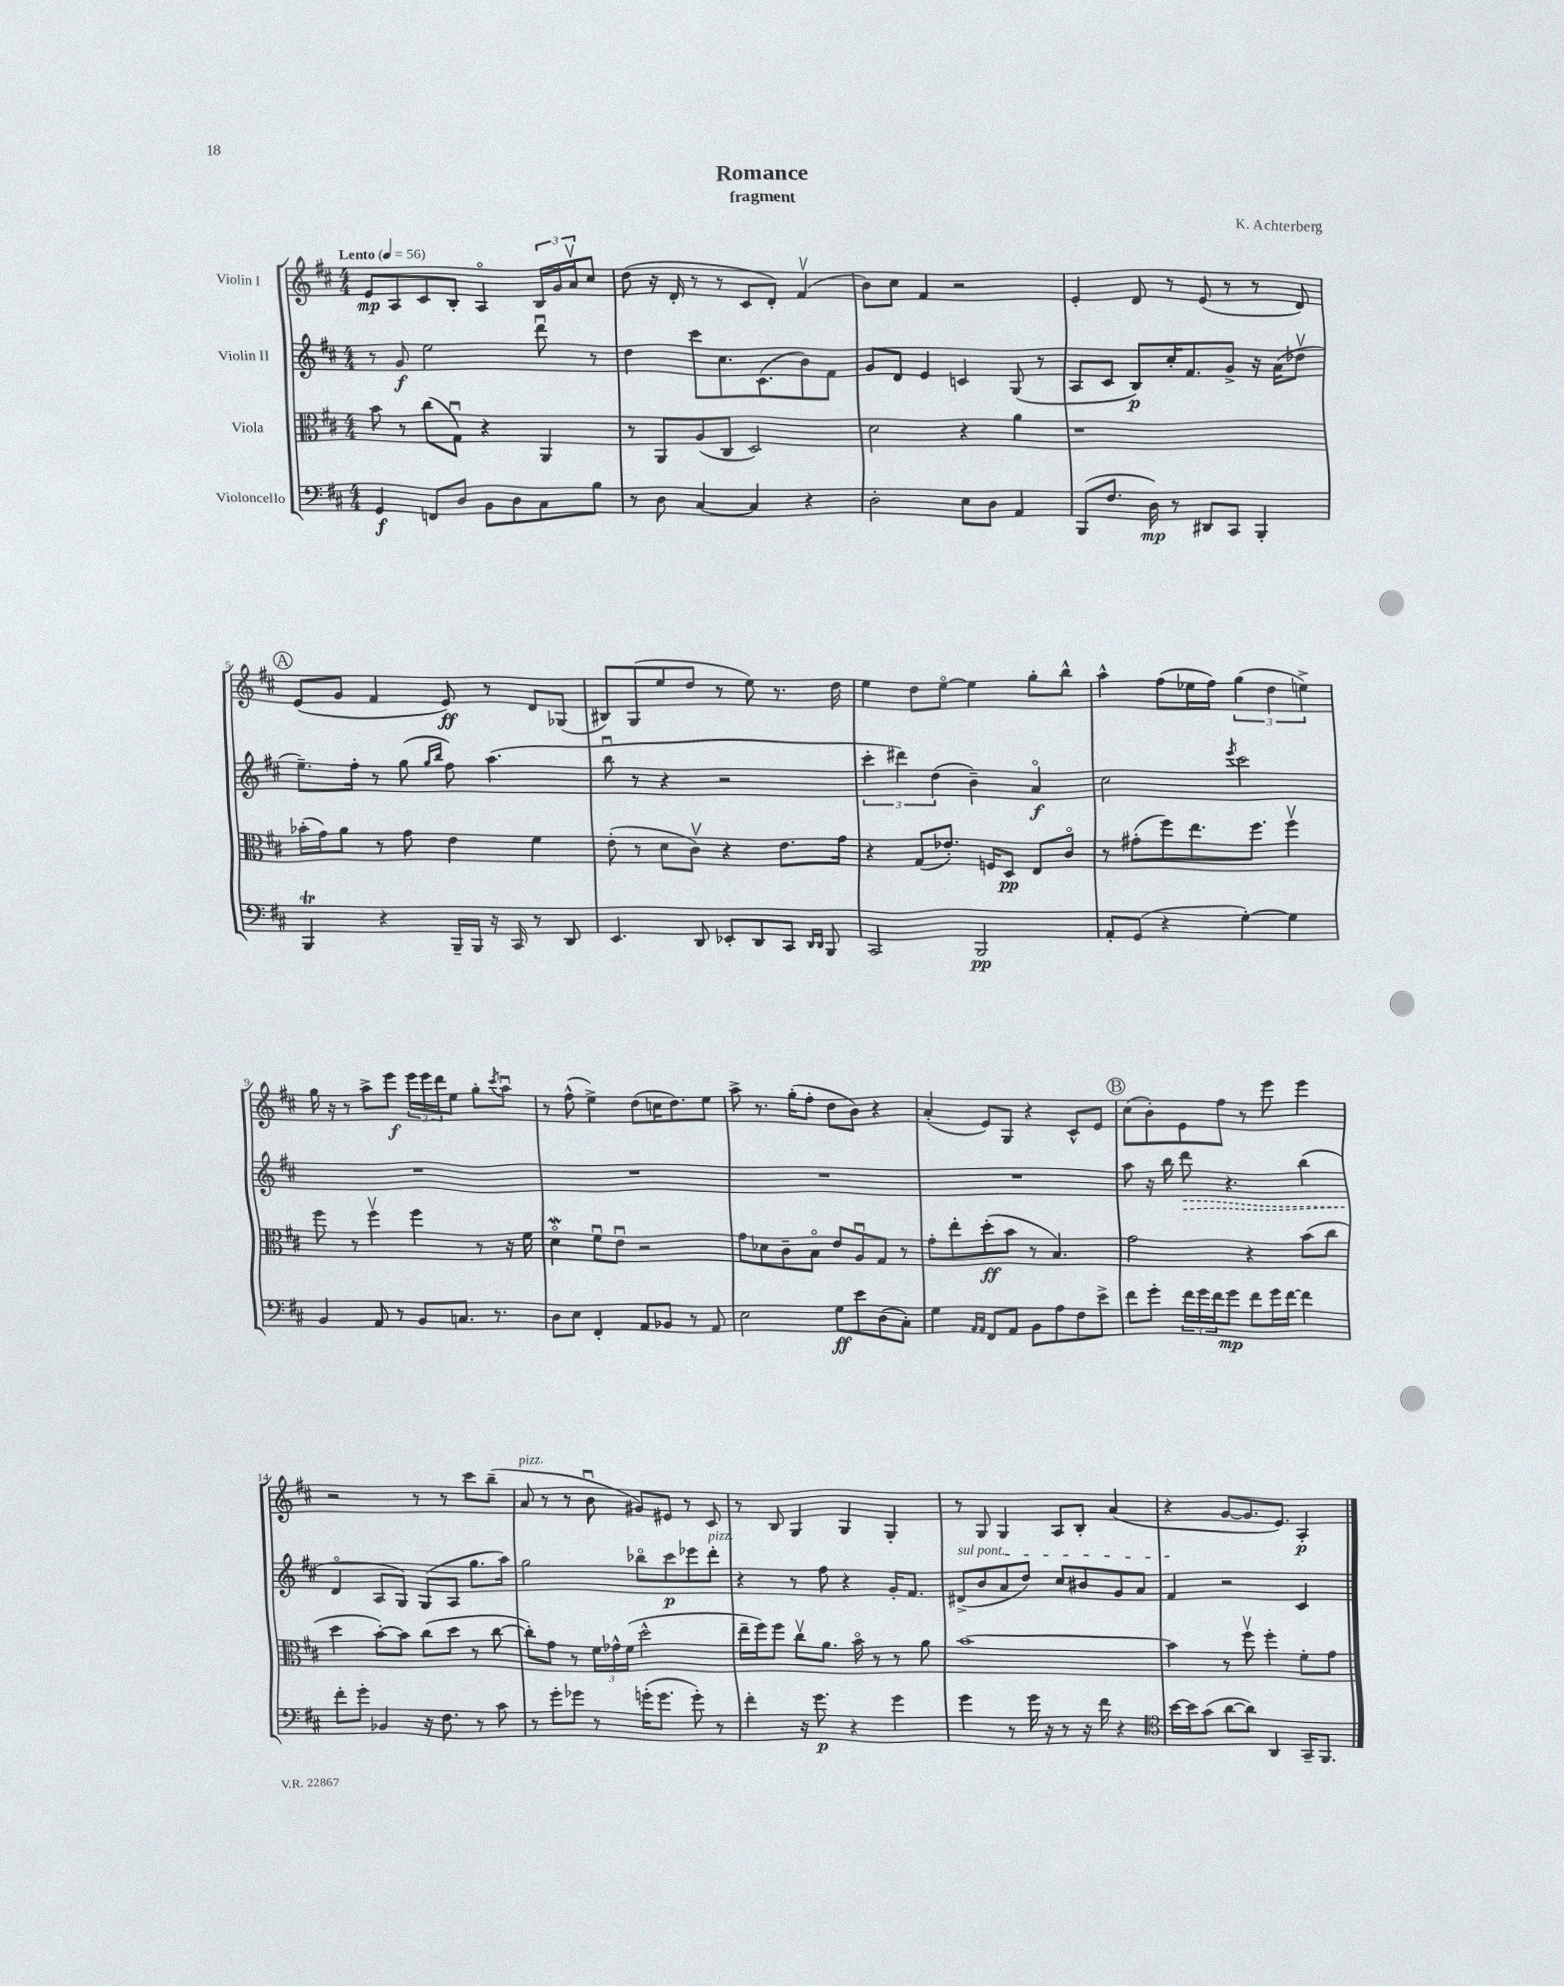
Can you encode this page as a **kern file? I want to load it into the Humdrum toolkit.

**kern	**kern	**kern	**kern
*staff4	*staff3	*staff2	*staff1
*clefF4	*clefC3	*clefG2	*clefG2
*k[f#c#]	*k[f#c#]	*k[f#c#]	*k[f#c#]
*M4/4	*M4/4	*M4/4	*M4/4
*MM56	*MM56	*MM56	*MM56
4GG	8b	8r	8e
.	8r	8g	8A
8FF	(8cc#	2ee	8c#
8D	8Gu)	.	8B'
8BB	4r	.	4Ao
8D	.	.	.
8C#	4AA	8dddu	24B
.	.	.	24g
.	.	.	24av
8B	.	8r	8cc#
=	=	=	=
8r	8r	4dd	(8dd
8D	8AA	.	16r
.	.	.	16d'
[4C#	(8A	8ccc#	8r
.	8C#	8.cc#	8r
4C#]	2D)	.	8c#
.	.	(8.c#	.
.	.	.	8d')
4r	.	8b)	(4f#v
.	.	8f#	.
=	=	=	=
2D'	2d	8g	8b)
.	.	8d	8cc#
.	.	4e	4f#
8E	4r	4c	2r
8D	.	.	.
4AA	4a	(8G	.
.	.	8r	.
=	=	=	=
(8BBB	1r	8A	4e'
8.F#	.	8c#	.
.	.	8B)	8d
16D)	.	.	.
8r	.	16cc#'	8r
.	.	8.f#	.
8DD#	.	.	(8e
8CC#	.	8g^	8r
4BBB'	.	16r	8r
.	.	(16a	.
.	.	8dd-v	8d)
=	=	=	=
4BBB	(16b-'	8.ee~)	(8e
.	16g)	.	.
.	8a	.	8g
.	.	16ff#'	.
4r	8r	8r	4f#
.	8g	(8gg	.
.	.	16qqgg	.
.	.	16qqbb	.
16BBB~	4e	8ff#)	8e)
16BBB	.	.	.
16r	.	(4.aa	8r
16CC#	.	.	.
8r	4f#	.	8d
8DD	.	.	(8G-
=	=	=	=
4.EE	(8e'	8bbu	8B#)
.	8r	8r	(8G
.	8d	4r	8ee
8DD	8c#v)	.	8dd
8EE-'	4r	2r	8r
8DD	.	.	8ee)
8CC#	8.e	.	8.r
16qqDD	.	.	.
16qqDD	.	.	.
8BBB	.	.	.
.	16g	.	16dd
=	=	=	=
2CC#	4r	6ccc#'	4ee
.	.	6ddd#)	.
.	(8G	.	8dd
.	.	(6dd	.
.	8.e-')	.	[8eeo
2BBB	.	4b~)	4ee]
.	16F	.	.
.	8D	.	.
.	8E	4ao	8gg'
.	8c#o	.	8bb^^
=	=	=	=
8AA'	8r	2cc#	4aa^^
(8GG	(8g#'	.	.
4r	8ff#)	.	(8ff#
.	8.ee	.	16ee-
.	.	.	16ff#)
.	.	8qeee	.
[4G')	.	2ccc#	(6gg
.	8.ff#	.	.
.	.	.	6dd
4G]	4ff#v	.	.
.	.	.	6ee^)
=	=	=	=
4BB	8ff#	1r	16gg
.	.	.	16r
.	8r	.	8r
8AA	4ff#v	.	8aa^
8r	.	.	8eee
8BB	4ff#	.	24eee
.	.	.	24eee
.	.	.	24ddd
8.C	.	.	8ee
.	8r	.	8gg'
8.r	.	.	.
.	.	.	8qccc#
.	16r	.	8aau
.	16f#	.	.
=	=	=	=
8D	4do	1r	8r
8E	.	.	(8ff#^^
4FF#'	8f#u	.	4ee^)
.	8eu	.	.
8AA	2r	.	(8dd
8BB-	.	.	16cc
.	.	.	8.dd)
8r	.	.	.
8AA	.	.	8ee
=	=	=	=
2E	8g	1r	8aa^
.	8d-	.	8.r
.	8c#~	.	.
.	.	.	(16gg'
.	8Bo	.	8ff#'
8G	8e	.	8dd
8e	8Au	.	8b)
(8D	8G	.	4r
8C#')	8r	.	.
=	=	=	=
4G	8g'	1r	(4a'
.	8ee'	.	.
16qqAA	.	.	.
16qqAA	.	.	.
8FF#	(8dd'	.	8e)
8AA	8b	.	8G
8BB	8r	.	4r
8A	4.B)	.	.
8F#	.	.	8c#^^
8e^	.	.	8e
=	=	=	=
8f#	2g	8aa	(8cc#
8g'	.	16r	8b')
.	.	16bb	.
24f#	.	8ddd	8e
24g	.	.	.
24f#	.	.	.
8g	.	4.r	8ff#
8f#	4r	.	8r
16g	.	.	8eee
[16f#	.	.	.
4f#]	(8b	(4bb	4eee
.	8cc#	.	.
=	=	=	=
8f#'	4dd	4do	2r
8g'	.	.	.
4BB-	[8b')	8A	.
.	8b]	8G)	.
16r	(8cc#	(8G	8r
8.F#	.	.	.
.	8dd	8A	8r
8r	8r	8.gg	8ccc#
8c#	[8cc#	.	(8bb~
.	.	16aa)	.
=	=	=	=
8r	8cc#'])	2gg	8a
8g'	8g	.	8r
8g-	8r	.	8r
8r	24f#	.	8bu
.	24g-^^	.	.
.	(24f#	.	.
(16g'	2dd^^	8bb-o	8g#)
8.g	.	.	.
.	.	8ccc#	8e#
8g')	.	8eee-	8r
8r	.	8ddd'	8c#
=	=	=	=
4f#'	16ee~	4r	8r
.	16ff#)	.	.
.	8ff#	.	8B
16r	8cc#v	8r	4G
8.g	.	.	.
.	8.a	8ff#	.
4r	.	4r	4G
.	16bo	.	.
.	8r	.	.
4g	8r	16g'	4G'
.	.	8.f#	.
.	8a	.	.
=	=	=	=
4g	[1b	(8d#^	8r
.	.	8b	8G
8r	.	8a	4G
16g	.	8dd)	.
16r	.	.	.
8r	.	8cc#	8A
16r	.	8b#	8B'
16f#	.	.	.
4r	.	8g	(4a
.	.	8a	.
=	=	=	=
*clefC4	*	*	*
[16b	4b]	4f#	4r
16b]	.	.	.
(8g	.	.	.
[8a	8r	2r	[8g
8a])	8ff#v	.	8.g]
4AA	4ff#'	.	.
.	.	.	8.e)
16GG~	8f#'	4c#	4A'
8.FF#	.	.	.
.	8g	.	.
==	==	==	==
*-	*-	*-	*-
